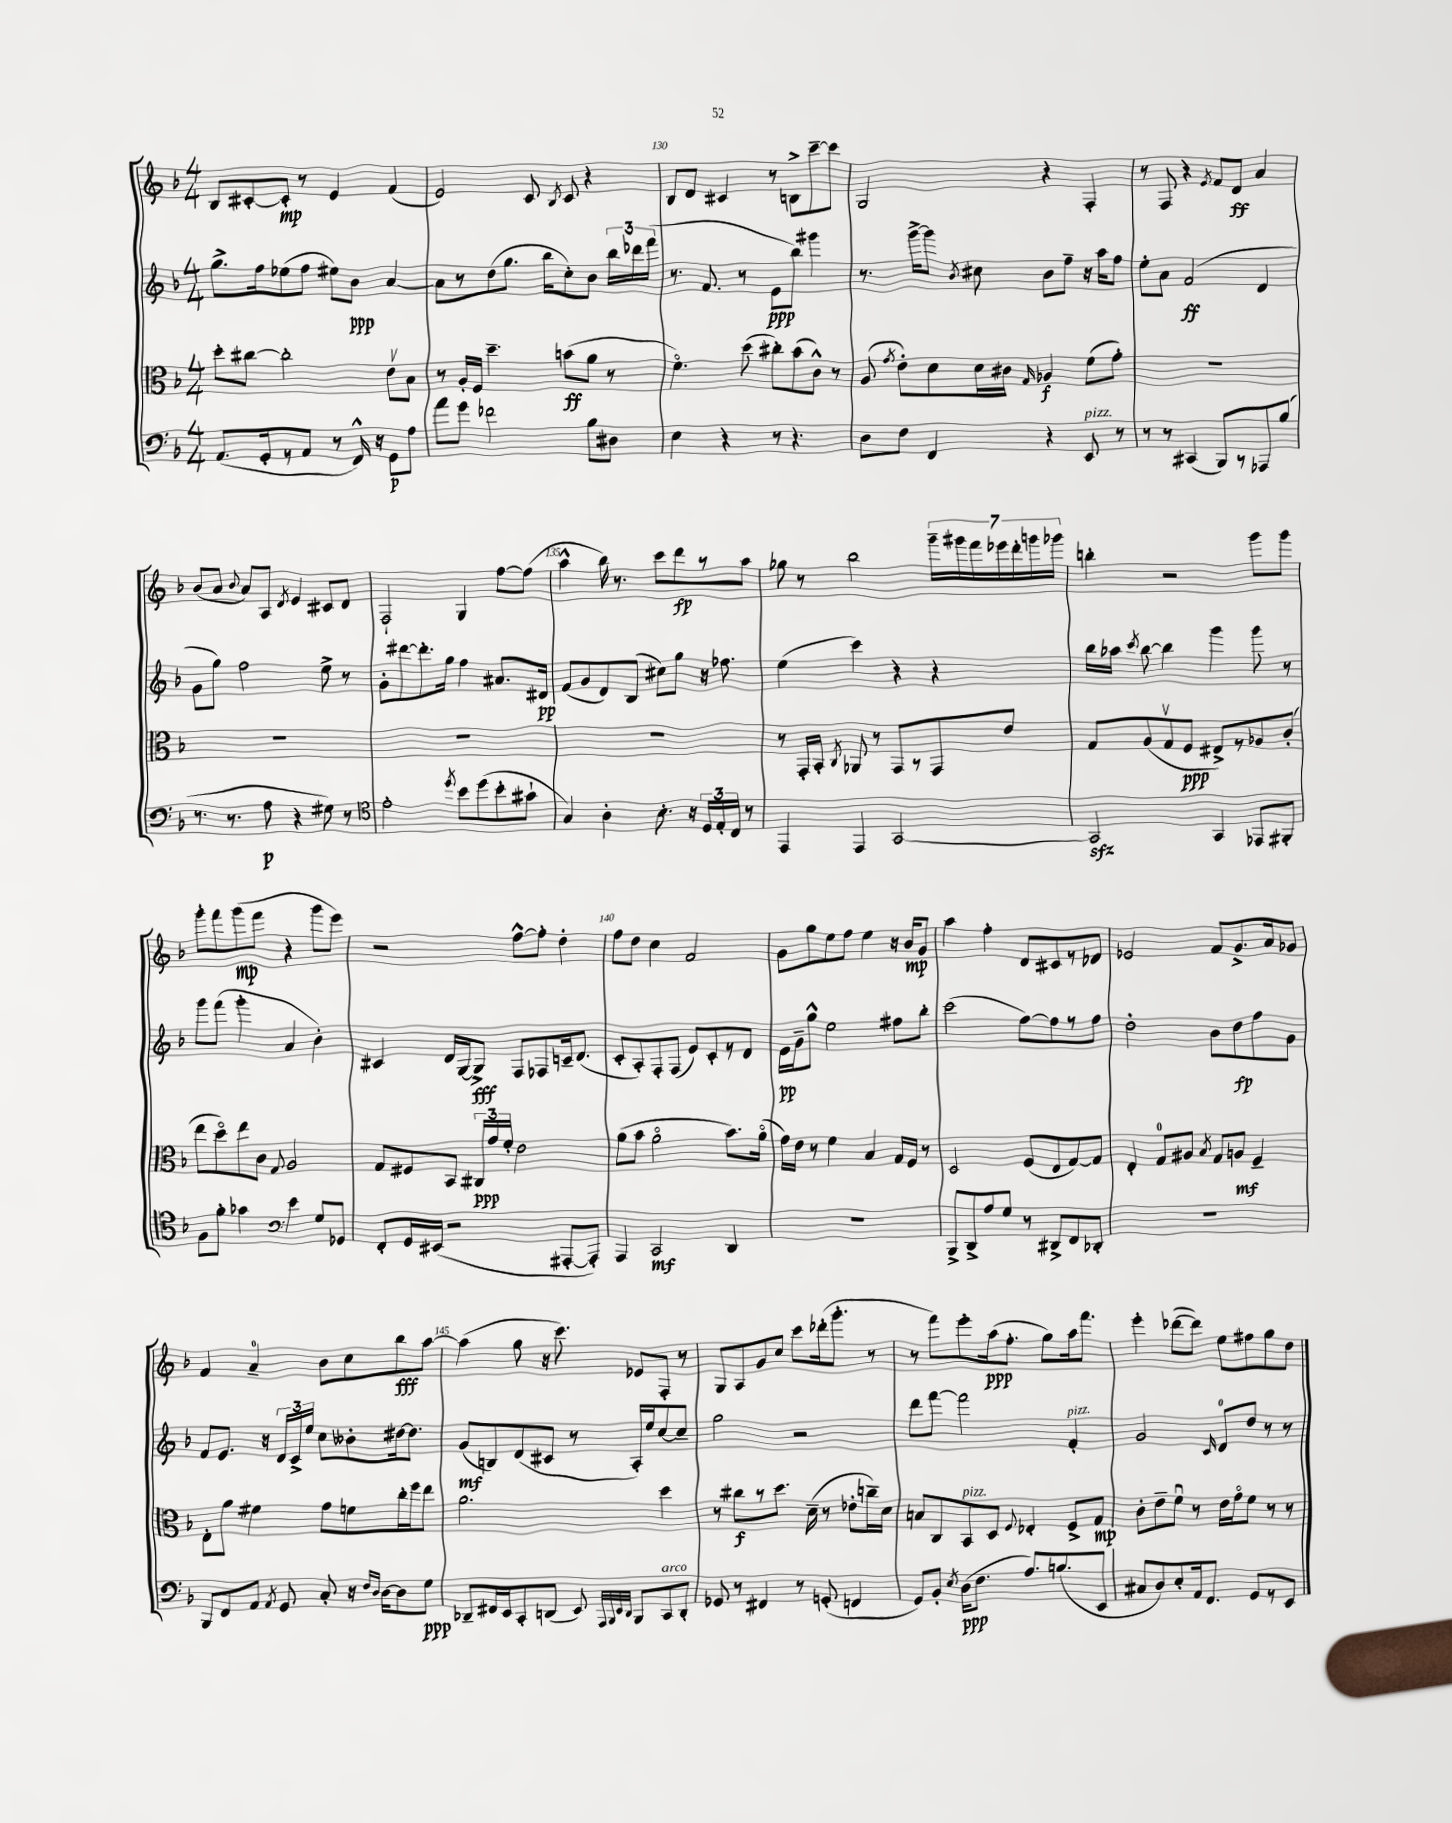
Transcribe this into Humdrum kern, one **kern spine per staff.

**kern	**dynam	**kern	**dynam	**kern	**dynam	**kern	**dynam
*part4	*part4	*part3	*part3	*part2	*part2	*part1	*part1
*staff4	*staff4	*staff3	*staff3	*staff2	*staff2	*staff1	*staff1
*clefF4	*	*clefC3	*	*clefG2	*	*clefG2	*
*k[b-]	*	*k[b-]	*	*k[b-]	*	*k[b-]	*
*M4/4	*	*M4/4	*	*M4/4	*	*M4/4	*
=128	=128	=128	=128	=128	=128	=128	=128
(8.AA/L	.	8dd'\L	.	8.gg^\L	.	8B-/L	.
.	.	[8cc#X\J	.	.	.	[8c#X'/	.
16GG'/k	.	.	.	16ff\k	.	.	.
8r	.	2cc#'\]	.	(8ee-X\	.	8c#'/J]	mp
8AA/J	.	.	.	8ff\J	.	8r	.
8r	.	.	.	8ee#X\L)	.	4e/	.
16FF^^/)	.	.	.	8b-\J	ppp	.	.
16r	.	.	.	.	.	.	.
8GG\L	p	8ev\L	.	[4a/	.	(4f/	.
8A\J	.	8B-\J	.	.	.	.	.
=129	=129	=129	=129	=129	=129	=129	=129
8a\L	.	8r	.	8a\L]	.	2e/)	.
8g\J	.	16A'/LL	.	8r	.	.	.
.	.	16F/JJ	.	.	.	.	.
2f-X\	.	4.dd~\	.	(8dd\	.	.	.
.	.	.	.	8.gg\J	.	.	.
.	.	.	.	.	.	8c/	.
.	.	.	.	16bb-\KL	.	.	.
.	.	.	.	.	.	8qB-/	.
.	.	(8bn\L	ff	8cc'\)	.	8c/	.
8B-\L	.	8a\J	.	8b-\J	.	4r	.
8D#X\J	.	8r	.	24bb-\LL	.	.	.
.	.	.	.	24ddd-X\	.	.	.
.	.	.	.	(24fff\JJ	.	.	.
=130	=130	=130	=130	=130	=130	=130	=130
4E\	.	4.f\)	.	8.r	.	8B-/L	.
.	.	.	.	.	.	8d/J	.
.	.	.	.	8.f/	.	.	.
4r	.	.	.	.	.	4c#X/	.
.	.	(8dd\	.	8r	.	.	.
8r	.	8cc#X'\L)	.	8e\L	ppp	8r	.
4.r	.	(8b-\	.	8bb-\J)	.	8Bn^\L	.
.	.	8c^^\J)	.	4ggg#X\	.	[8ccc~\	.
.	.	8r	.	.	.	8ccc\J]	.
=131	=131	=131	=131	=131	=131	=131	=131
8D\L	.	(8A/	.	8.r	.	2G/	.
.	.	8qg/	.	.	.	.	.
8F\J	.	8e'\L)	.	.	.	.	.
.	.	.	.	[16ggg^\KL	.	.	.
4FF/	.	8d\	.	8ggg\J]	.	.	.
.	.	.	.	8qb-/	.	.	.
.	.	16d\L	.	8cc#X\	.	.	.
.	.	16c#X\JJ	.	.	.	.	.
.	.	16qqG/	.	.	.	.	.
4r	.	4A-X/	f	8b-\L	.	4r	.
.	.	.	.	8ff~\J	.	.	.
!LO:TX:a:i:t=pizz.	!	!	!	!	!	!	!
8EE/	.	(8f\L	.	16r	.	4F'/	.
.	.	.	.	16aa\KL	.	.	.
8r	.	8g'\J)	.	8ff\J	.	.	.
=132	=132	=132	=132	=132	=132	=132	=132
8r	.	1r	.	8ee'\L	.	8r	.
8r	.	.	.	8a\J	.	8F/	.
(4CC#X/	.	.	.	(2f/	ff	4r	.
.	.	.	.	.	.	8qe/	.
8BBB-/L)	.	.	.	.	.	8f/L	.
8r	.	.	.	.	.	8d/J	ff
8AAA-X/	.	.	.	4d/	.	4a/	.
(8B-/J	.	.	.	.	.	.	.
!!LO:LB:g=z
=133	=133	=133	=133	=133	=133	=133	=133
8.r	.	1r	.	8g\L	.	(8b-/L	.
.	.	.	.	8gg\J)	.	8a/J	.
8.r	.	.	.	.	.	.	.
.	.	.	.	.	.	8qqb-/	.
.	.	.	.	2ff\	.	8a/L)	.
8A\	p	.	.	.	.	8A/J	.
.	.	.	.	.	.	8qd/	.
4r	.	.	.	.	.	4e/	.
8G#X\)	.	.	.	8ee^\	.	8c#X/L	.
8r	.	.	.	8r	.	8d/J	.
=134	=134	=134	=134	=134	=134	=134	=134
*clefC4	*	*	*	*	*	*	*
2e'\	.	1r	.	8g'\L	.	2F`/	.
.	.	.	.	[8ddd#X\	.	.	.
.	.	.	.	8.ddd#'\]	.	.	.
.	.	.	.	16gg\Jk	.	.	.
8qdd/	.	.	.	.	.	.	.
8b-\L	.	.	.	4ff\	.	4G/	.
(8dd\	.	.	.	.	.	.	.
8b-'\	.	.	.	8.a#X/L	.	[8ff\L	.
8g#X`\J	.	.	.	.	.	(8ff\J]	.
.	.	.	.	16d#X/Jk	pp	.	.
=135	=135	=135	=135	=135	=135	=135	=135
4G/)	.	1r	.	(8f/L	.	4aa^^\	.
.	.	.	.	8g/	.	.	.
4A'\	.	.	.	8d/)	.	16bb-\)	.
.	.	.	.	.	.	8.r	.
.	.	.	.	(8B-/J	.	.	.
8.B-'\	.	.	.	8cc#X\L)	.	8ccc\L	.
.	.	.	.	8gg\J	.	8ddd\	fp
16r	.	.	.	.	.	.	.
24D/LL	.	.	.	16r	.	8r	.
24E'/	.	.	.	.	.	.	.
.	.	.	.	8.ff-X\	.	.	.
24C/JJ	.	.	.	.	.	.	.
8r	.	.	.	.	.	8aa\J	.
=136	=136	=136	=136	=136	=136	=136	=136
4EE/	.	8r	.	(4ee\	.	8gg-X\	.
.	.	16GG'/LL	.	.	.	8r	.
.	.	16BB-'/JJ	.	.	.	.	.
.	.	8qC/	.	.	.	.	.
4EE/	.	8AA-X/	.	4ccc\)	.	2bb-\	.
.	.	8r	.	.	.	.	.
[2GG/	.	8GG/L	.	4r	.	.	.
.	.	8r	.	.	.	.	.
.	.	8GG/	.	4r	.	28ggg~\LL	.
.	.	.	.	.	.	28ggg#X\	.
.	.	.	.	.	.	28fff\	.
.	.	.	.	.	.	28eee-X\	.
.	.	8e/J	.	.	.	.	.
.	.	.	.	.	.	28ddd'\	.
.	.	.	.	.	.	28gggn\	.
.	.	.	.	.	.	28ggg-X\JJ	.
=137	=137	=137	=137	=137	=137	=137	=137
2GGzz/]	.	8G/L	.	16bb-\LL	.	4bbn'\	.
.	.	.	.	16aa-X\JJ	.	.	.
.	.	.	.	8qccc/	.	.	.
.	.	(8A/	.	[8bb-\	.	.	.
.	.	8Gv/	.	4bb-\]	.	2r	.
.	.	8F/J	ppp	.	.	.	.
4GG/	.	8E#X^/L)	.	4ggg\	.	.	.
.	.	8r	.	.	.	.	.
8EE-X/L	.	8A-X/	.	8ggg\	.	8ggg\L	.
8FF#X'/J	.	(8c'/J	.	8r	.	8ggg\J	.
!!LO:LB:g=z
=138	=138	=138	=138	=138	=138	=138	=138
8F\L	.	8ee\L	.	8ggg\L	.	8ggg'\L	.
8f'\J	.	8dd\)	.	(8fff\J	.	8fff\	.
4g-X\	.	8ee\	.	4ggg'\	.	(8ggg\	mp
.	.	8c\J	.	.	.	8fff\J	.
*clefF4	*	*	*	*	*	*	*
.	.	8qqG/	.	.	.	.	.
4e\	.	2A/	.	4a/	.	4r	.
8G/L	.	.	.	4b-'\)	.	8ggg\L	.
8GG-X/J	.	.	.	.	.	8eee\J)	.
=139	=139	=139	=139	=139	=139	=139	=139
8FF'/L	.	8G/L	.	4c#X/	.	2r	.
16GG/L	.	8F#X/	.	.	.	.	.
(16EE#X/JJ	.	.	.	.	.	.	.
2r	.	8BB-/J	.	16d/LL	.	.	.
.	.	.	.	[16G/J	.	.	.
.	.	24C#X/LL	ppp	8G^/J]	fff	.	.
.	.	24g/	.	.	.	.	.
.	.	24f'/JJ	.	.	.	.	.
.	.	2e\	.	8F/L	.	[8ff^^\L	.
.	.	.	.	8F-X/	.	8ff'\J]	.
[8AAA#X'/L	.	.	.	16cn~/k	.	4dd'\	.
.	.	.	.	(8.d/J	.	.	.
8AAA#'/J])	.	.	.	.	.	.	.
=140	=140	=140	=140	=140	=140	=140	=140
4AAA/	.	(8a\L	.	8c'/L	.	8ff\L	.
.	.	8b-\J	.	8A'/)	.	8dd\J	.
2CC/	mf	2a\	.	8F'/	.	4cc\	.
.	.	.	.	(8F/J	.	.	.
.	.	.	.	8e/L)	.	2f/	.
.	.	.	.	8c'/	.	.	.
4DD/	.	8.b-\L)	.	8r	.	.	.
.	.	.	.	8d/J	.	.	.
.	.	(16a\Jk	.	.	.	.	.
=141	=141	=141	=141	=141	=141	=141	=141
1r	.	16g\LL)	.	16e\LL	pp	8g\L	.
.	.	16e\JJ	.	16g~\J	.	.	.
.	.	8r	.	8gg^^\J	.	8gg\	.
.	.	4f\	.	2ee\	.	8ee\	.
.	.	.	.	.	.	8ff\J	.
.	.	4B-/	.	.	.	4ee\	.
.	.	16G/LL	.	8ff#X\L	.	16r	.
.	.	16F/JJ	.	.	.	16b-/KL	mp
.	.	8r	.	8bb-'\J	.	8g/J	.
=142	=142	=142	=142	=142	=142	=142	=142
8BBB-^/L	.	2D/	.	(2ccc\	.	4aa\	.
8DD^/	.	.	.	.	.	.	.
8A/	.	.	.	.	.	4ff'\	.
8G/J	.	.	.	.	.	.	.
8r	.	(8F/L	.	[8ff\L)	.	8d/L	.
8DD#X^/L	.	8E/	.	8ff\]	.	8c#X/	.
8FF/	.	[8G/)	.	8r	.	8r	.
8DD-X'/J	.	8G/J]	.	8ff\J	.	8d-X/J	.
=143	=143	=143	=143	=143	=143	=143	=143
1r	.	4E'/	.	2dd'\	.	2e-X/	.
.	.	8G/L	.	.	.	.	.
.	.	8A#X/J	.	.	.	.	.
.	.	8qB-/	.	.	.	.	.
.	.	8G/L	.	8b-\L	.	8f/L	.
.	.	8An/J	mf	8dd\	fp	8.g^/	.
.	.	4F~/	.	8ff\	.	.	.
.	.	.	.	.	.	16a/k	.
.	.	.	.	8g\J	.	8g-X/J	.
!!LO:LB:g=z
=144	=144	=144	=144	=144	=144	=144	=144
8BBB-/L	.	8E'\L	.	8f/L	.	4f/	.
8FF/	.	8a\J	.	8.e/J	.	.	.
8AA/J	.	4f#X\	.	.	.	4a~/	.
.	.	.	.	16r	.	.	.
8qAA/	.	.	.	.	.	.	.
8GG/	.	.	.	24d/LL	.	.	.
.	.	.	.	24c^/	.	.	.
.	.	.	.	24ee/JJ	.	.	.
8C'/	.	8g\L	.	8cc\L	.	8b-\L	.
16r	.	8fn\	.	8b--X'\	.	8cc\	.
16qqF/LL	.	.	.	.	.	.	.
16qqD/JJ	.	.	.	.	.	.	.
[16D\KL	.	.	.	.	.	.	.
8D\]	.	16cc'\L	.	[16dd#X\k	.	8bb-\	fff
.	.	16ff\J	.	8.dd#\J]	.	.	.
8G\J	ppp	8ee\J	.	.	.	[8aa\J	.
=145	=145	=145	=145	=145	=145	=145	=145
8DD-X~/L	.	2.a\	.	(8g/L	mf	(4aa\]	.
16FF#X/L	.	.	.	8Bn/)	.	.	.
16EE/J	.	.	.	.	.	.	.
8CC'/	.	.	.	(8d/	.	8gg\	.
(8DDn/J	.	.	.	8c#X/J	.	16r	.
.	.	.	.	.	.	8.ccc\)	.
8EE/)	.	.	.	8r	.	.	.
32qqAAA/LLL	.	.	.	.	.	.	.
32qqBBB-/	.	.	.	.	.	.	.
32qqEE/	.	.	.	.	.	.	.
32qqDD/JJJ	.	.	.	.	.	.	.
8BBB-/L	.	.	.	16A'/LL)	.	8e-X/L	.
.	.	.	.	16ee/J	.	.	.
!LO:TX:a:i:t=arco	!	!	!	!	!	!	!
8CC/	.	4dd\	.	[8cc/	.	8F'/J	.
8DD'/J	.	.	.	8cc~/J]	.	8r	.
=146	=146	=146	=146	=146	=146	=146	=146
8GG-X/	.	8r	.	2gg\	.	8G/L	.
8r	.	8cc#X\L	f	.	.	8A/	.
4FF#X/	.	8r	.	.	.	8g/	.
.	.	8.dd\J	.	.	.	8cc/J	.
8r	.	.	.	2r	.	8ccc\L	.
.	.	(16d~\	.	.	.	.	.
(8GGn'/	.	8r	.	.	.	(16ddd-X'\k	.
.	.	.	.	.	.	8.ggg'\J	.
4FFn/	.	8e-X'\L	.	.	.	.	.
.	.	16ccn~\L)	.	.	.	8r	.
.	.	16d\JJ	.	.	.	.	.
=147	=147	=147	=147	=147	=147	=147	=147
8GG/L)	.	8Bn/L	.	8ddd\L	.	8r	.
8BB-'/J	.	8C/	.	[8fff\J	.	8fff\L)	.
8qE/	.	.	.	.	.	.	.
!	!	!LO:TX:a:i:t=pizz.	!	!	!	!	!
(16D\KL	ppp	8BB-/	.	2fff\]	.	8eee'\	.
8.F\J	.	.	.	.	.	.	.
.	.	8D/J	.	.	.	(16aa\k	ppp
.	.	.	.	.	.	8.ff'\J	.
.	.	8qqF/	.	.	.	.	.
8.A/L)	.	4E-X'/	.	.	.	.	.
.	.	.	.	.	.	8gg\L)	.
(8.Bn/	.	.	.	.	.	.	.
!	!	!	!	!LO:TX:a:i:t=pizz.	!	!	!
.	.	8F^/L	.	4f'/	.	16aa\k	.
.	.	.	.	.	.	8.fff\J	.
8EE/J	.	8G/J	mp	.	.	.	.
=148	=148	=148	=148	=148	=148	=148	=148
8C#X/L	.	8c'\L	.	2g/	.	4eee'\	.
8D/)	.	8e~\	.	.	.	.	.
8E'/	.	8fu\J	.	.	.	([8ddd-X\L	.
16AA/k	.	8r	.	.	.	8ddd-\J])	.
8.FF/J	.	.	.	.	.	.	.
.	.	.	.	16qqc/	.	.	.
.	.	16e\LL	.	8d/L	.	8ee\L	.
.	.	16g\J	.	.	.	.	.
8GG/L	.	8f\J	.	8dd/J	.	8ff#X\	.
8r	.	8r	.	8r	.	8gg\	.
8EE/J	.	8r	.	8r	.	8dd\J	.
==	==	==	==	==	==	==	==
*-	*-	*-	*-	*-	*-	*-	*-
